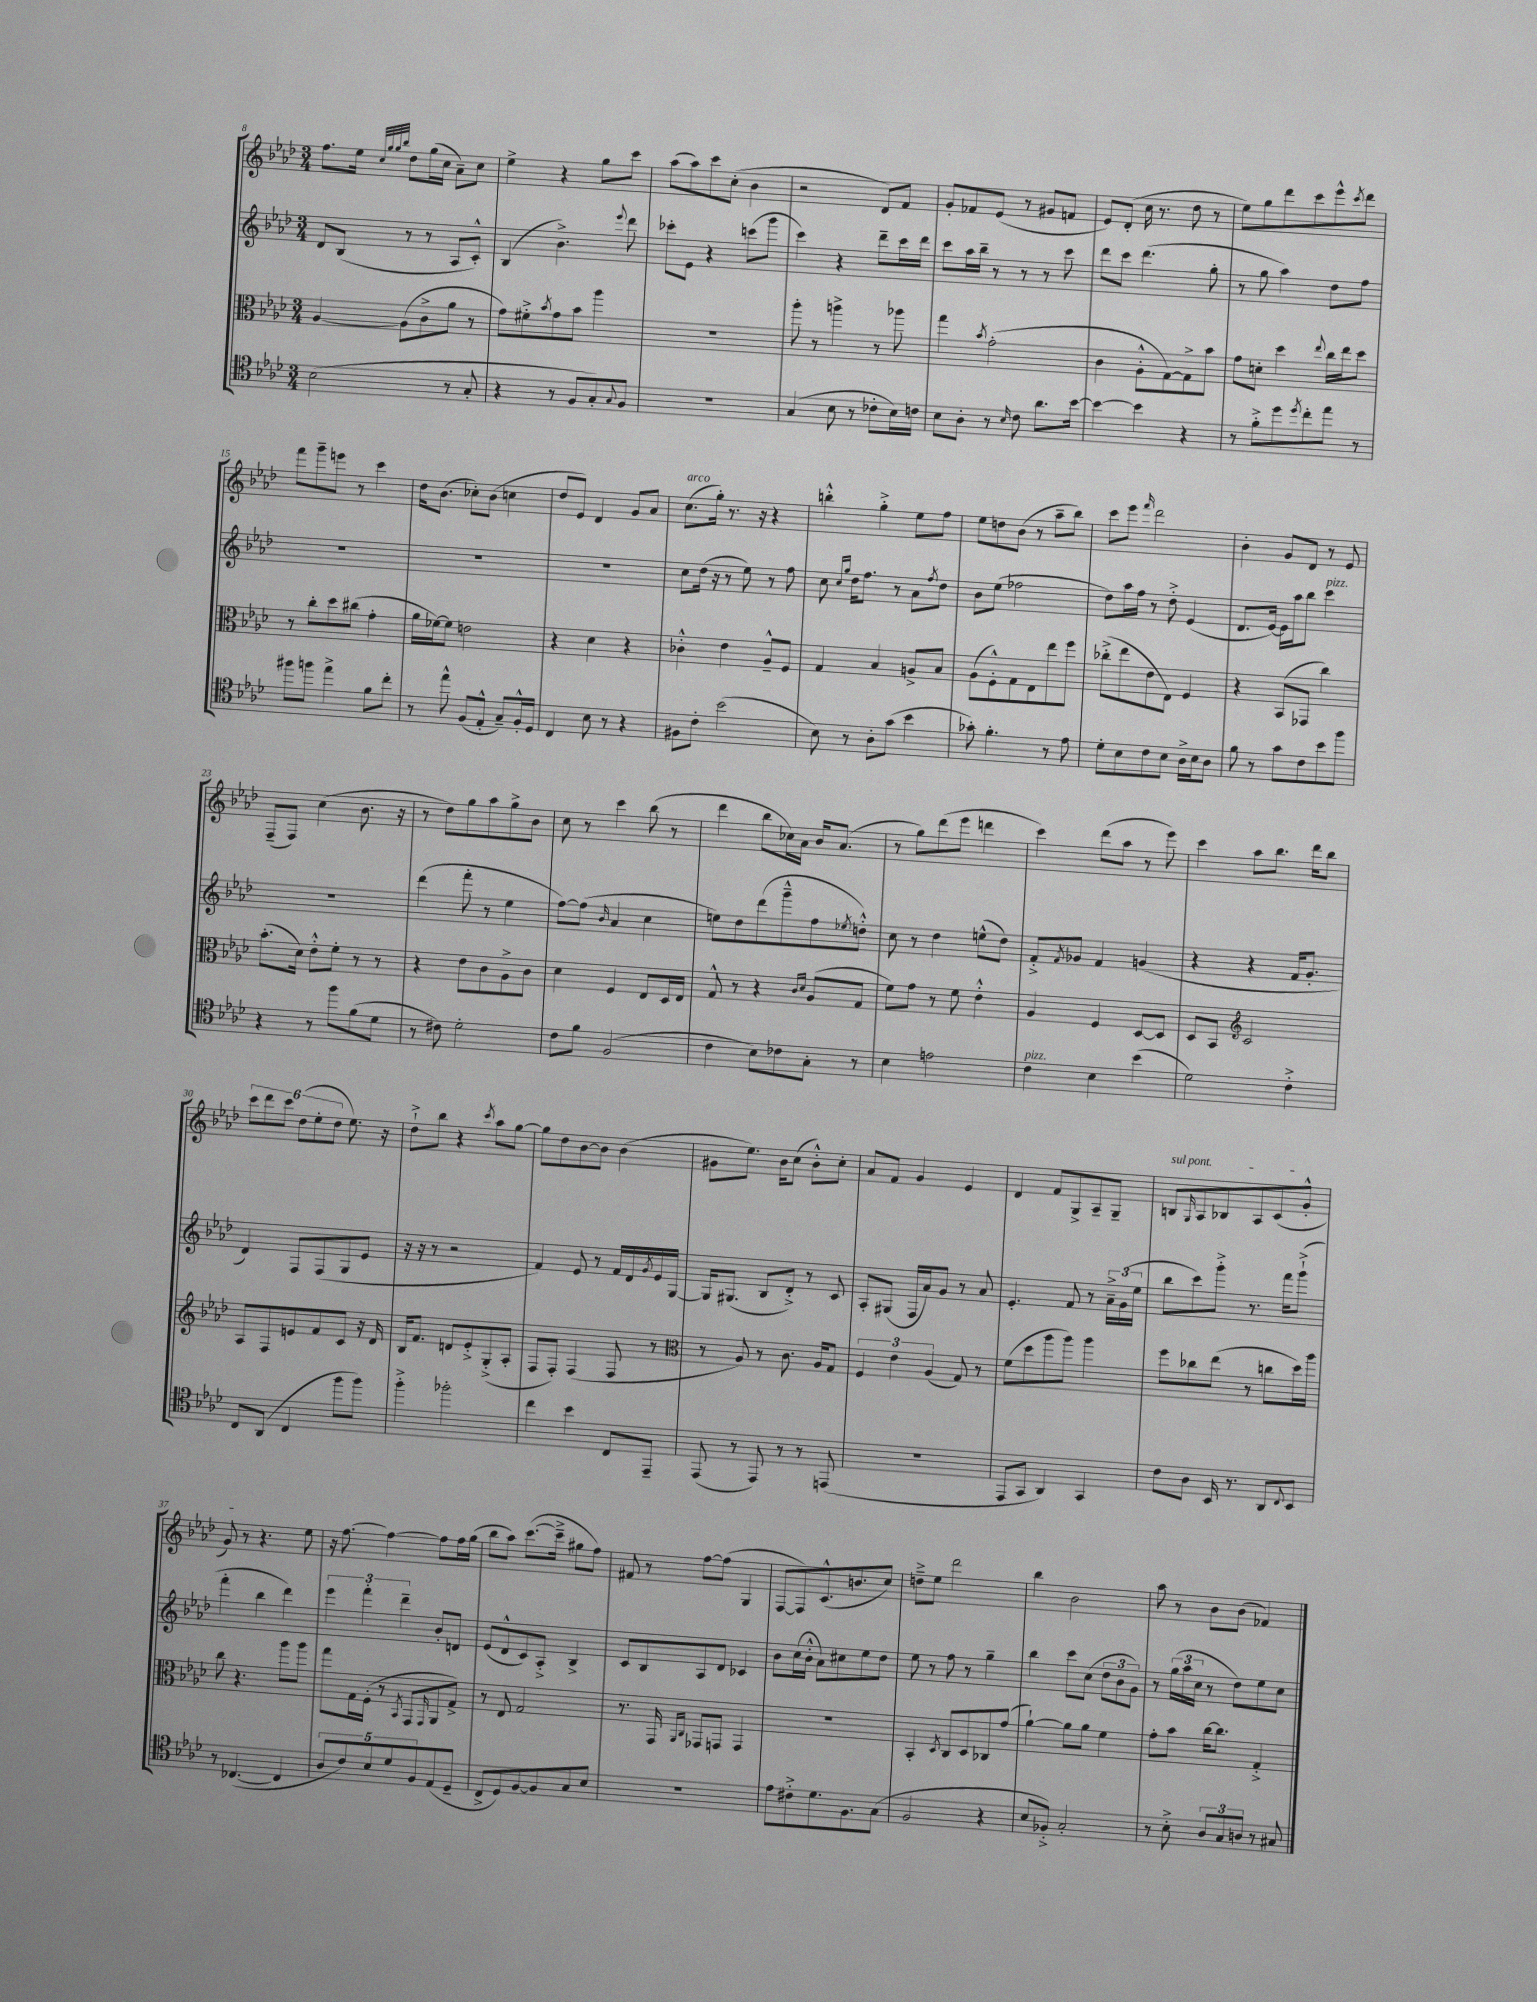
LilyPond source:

<<
\new StaffGroup <<
\new Staff = "s0" {
    \clef treble \key aes \major \numericTimeSignature \time 3/4
    f''8. ees''16 \grace { c''32 g''32 g''32 bes''32 } des''8 g''16( c''16 aes'8--) c''8 |
    ees''4-> r4 g''8 c'''8 |
    aes''8( aes''8) c'''8 c''8-.( bes'4 |
    r2 des'8) f'8 |
    g'8-. fes'8 ees'8( r8 gis'8 f'8 |
    ees'8) des'8-.( c''16 r8. des''8 r8 |
    ees''8) g''8 des'''8 c'''8 ees'''8-^ \acciaccatura { c'''8 } des'''8 |
    f'''8 g'''8-- e'''8 r8 c'''4 |
    des''16 bes'8.( ces''8-.) bes'8( c''4 |
    des''8 ees'8) des'4 g'8 aes'8 |
    c''8.^\markup { \italic "arco" }( g''16-.) r8. r16 r4 |
    b''4-.-^ g''4-.-> ees''8 f''8 |
    ees''8 d''8 bes'8( r8 aes''8-- bes''8) |
    c'''8 ees'''8 \grace { f'''16 } des'''2 |
    bes'4-. g'8 des'8 r8 ees'8 |
    f8--( f8) c''4( bes'8. r16 |
    r8 des''8) g''8 aes''8 g''8-> bes'8 |
    c''8 r8 c'''4 bes''8( r8 |
    des'''4 bes''8 ces''16) aes'16 bes'16 aes'8.( |
    r8 g''8) des'''8( ees'''8 d'''4 |
    c'''4) des'''8( aes''8 r8 ees'''8) |
    c'''4 aes''8 bes''8. des'''16 bes''8 |
    \tuplet 6/4 { c'''8 des'''8 c'''8 des''8( ees''8-. des''8 } ees''8.) r16 |
    des''8-!-> bes''8 r4 \acciaccatura { c'''8 } aes''8 g''8~ |
    g''8 des''8 bes'8~ bes'8 bes'4( |
    gis'8 ees''8.) bes'16 c''8( bes'8-.-^) c''8-. |
    aes'8 f'8 g'4 ees'4 |
    des'4 f'8 g8-> aes8-- g8-- |
    \once \override TextSpanner.bound-details.left.text = \markup { \italic "sul pont." } b8\startTextSpan \grace { g16 } aes8 bes8 aes8 c'8( g'8-.-^ |
    g'8\stopTextSpan) r8 r4. ees''8 |
    r16 f''8.~ f''4~ f''8 f''16 g''16( |
    bes''8 aes''8) c'''8.~( c'''16---> gis''8 f''8) |
    fis'8 r8 f''8~ f''8( g4 |
    f8~ f8) c'8.-^( b'8. c''8) |
    d''8---> ees''8 des'''2 |
    bes''4 bes'2 |
    aes''8 r8 bes'8 bes'8( fes'4) \bar "|." |
}
\new Staff = "s1" {
    \clef treble \key aes \major \numericTimeSignature \time 3/4
    des'8 bes8( r8 r8 aes8 c'8-.-^) |
    bes4( bes'4.->) \appoggiatura { ees'''8 } des'''8 |
    ces'''8-. ees'8 r4 c'''8( g'''8 |
    c'''4) r4 des'''8-- c'''16 des'''16 |
    c'''8 aes''16 bes''16-- r8 r8 r8 c'''8 |
    des'''8 c'''8 des'''4.( g''8-. |
    r8 g''8 aes''4) des''8 f''8 |
    R2. |
    R2. |
    R2. |
    c''8 des''16( r16 r8 ees''8) r8 f''8 |
    c''8 \grace { c''16 g''16 } des''16 f''8. r8 aes'8 \acciaccatura { f''8 } des''8 |
    bes'8 ees''8( fes''2 |
    des''8) aes''16 f''16 r8 des''8-.-> ees'4( |
    des'8. ees'16~) ees'16 aes''16 bes''8 c'''4^\markup { \italic "pizz." } |
    R2. |
    des'''4( f'''8-. r8 ees''4 |
    f''8~) f''8( \grace { bes'16 } aes'4 c''4 |
    e''8) des''8 des'''8( g'''8---^ f''8 \acciaccatura { ees''8 } d''8-.-^) |
    c''8 r8 des''4 e''8-^( des''8) |
    f'8-.-> \acciaccatura { f'8 } ges'8 f'4 g'4( |
    r4 r4 f'16 g'8.-. |
    des'4) f8 f8( g8 ees'8 |
    r16 r16 r8 r2 |
    f'4) ees'8 r8 f'16 des'16 \acciaccatura { g'8 } ees'16 g16~ |
    g16 gis8.( bes8 des'8-.->) r8 c'8 |
    aes8-. gis8( f16 aes'16) g'8 r8 aes'8 |
    ees'4.-. f'8 r8 \tuplet 3/2 { aes'16---> g'16( ees''16 } |
    bes''8 c'''8) g'''8-.-> r8. f'''16 g'''8-!->( |
    f'''4-. bes''4 des'''4) |
    \tuplet 3/2 { ees'''4 f'''4-. des'''4-- } bes'8-. d'8 |
    ees'8( des'8-^ c'8) aes8-.-> bes4-> |
    c'8 bes8 aes8 des'8 ces'4 |
    bes'8 c''16( bes'16-.-^ aes'8) cis''8 ees''8 des''8 |
    ees''8 r8 f''8 r8 g''4-- |
    bes''4 c'''8 c''8( \tuplet 3/2 { des''8 bes'8 g'8) } |
    r8 \tuplet 3/2 { g''16( aes''16 c''16 } r8 des''8) ees''8 c''8 \bar "|." |
}
\new Staff = "s2" {
    \clef alto \key aes \major \numericTimeSignature \time 3/4
    aes4~ aes8( c'8-> aes'8 r8 |
    g'8) fis'8-.-> \acciaccatura { bes'8 } g'8 bes'8 aes''4 |
    R2. |
    aes''8-. r8 a''4-> r8 aes''8 |
    g''4 \acciaccatura { bes'8 } g'2-.( |
    c'4 aes8-.-^ g8~) g8-> bes'8 |
    g'8 d'8-. des''4 \appoggiatura { ees''8 } c''16 ees''16 des''8 |
    r8 c''8-. des''8 cis''8( g'4-. |
    aes'16 fes'16~) fes'8 e'2 |
    r4 des'4 r4 |
    ces'4-.-^ ees'4 aes8---^ f8 |
    g4 bes4 a8-> bes8 |
    aes8( f8-.-^) g8 ees8 ees''8 f''8 |
    ces''8-.->( ees''8 ees'8 ees8) f4 |
    r4 bes,8( ges,8 c''4) |
    bes'8.-.( des'16) ees'8-.-^ f'8-. r8 r8 |
    r4 ees'8 c'8 aes8-> c'8 |
    des'4 f4 ees8 des16 ees16 |
    g8-^ r8 r4 \grace { c'16 des'16 } aes8( g8 |
    f'8) g'8 r8 f'8 ees'4-.-^ |
    aes4 f4 des8~ des8 |
    des8 bes,8 \clef treble c'2 |
    aes8 f8 e'8 f'8 c'8 r16 des'16 |
    bes16 f'8. d'8 ees'8-.-> g8-.->( aes8-. |
    f8 f8-.) f4( f8 r8 |
    \clef alto r8 aes8) r8 c'8. aes16 g8 |
    \tuplet 3/2 { f4 ees'4 aes4( } g8) r8 |
    f'8( des''8 aes''8 aes''8) aes''4 |
    f''8 ces''8 ees''8( r8 c''8 des''16) aes''16 |
    c''8 r4. aes''8 aes''8 |
    g''8 g16 f16-.( r8 \acciaccatura { bes,8 } g,8 \grace { g,16 } aes,8 g8->) |
    r8 ees8 g2 |
    r8. g,16 \grace { aes,16 c16 } ges,8 g,8 g,4 |
    R2. |
    bes,4-. \acciaccatura { des8 } c8 des8 ces8 g'8( |
    aes'4~-!) aes'8 aes'8 f'4 |
    g'8-. bes'8 c''16~ c''8. g4-.-> \bar "|." |
}
\new Staff = "s3" {
    \clef tenor \key aes \major \numericTimeSignature \time 3/4
    bes2( r8 g8-. |
    r4 r8 f8 g8-.) \appoggiatura { g8 } f8 |
    R2. |
    g4( bes8 r8 ces'8-. bes16) c'16 |
    bes8 aes8-. r8 \grace { bes16 } c'8 aes'8. bes'16~ |
    bes'4~ bes'4 r4 |
    r8 f'8-.-> des''8 \acciaccatura { des''8 } c''8-. ees''8 r8 |
    fis''8 f''8 ees''4-> f'8 c''8-. |
    r8 ees''8-^ f8( ees8-.-^ g8--) f16-.-^ des16 |
    c4 bes8 r8 r4 |
    fis8 c'8-. bes'2( |
    bes8) r8 aes8-. g'8( bes'4 |
    ges'8-.) f'4.-. r8 ees'8 |
    des'8-. bes8 c'8 bes8 aes16-> bes16 aes8 |
    f'8 r8 g'8 c'8 bes'8 f''8 |
    r4 r8 f''8 f'8( des'8 |
    r8 cis'8) des'2-. |
    c'8 f'8 f2( |
    c'4 bes8) ces'8 g8-. r8 |
    bes4 e'2 |
    c'4^\markup { \italic "pizz." } bes4 bes'4( |
    des'2) c'4-.-> |
    c8 aes,8( c4 f''8 f''8) |
    f''4-.-> fes''2-. |
    c''4 bes'4 c8 ees,8-- |
    ees,8( r8 ees,8) r8 r8 e,8( |
    R2. |
    ees,8 g,8 aes,4) g,4 |
    c'8 aes8 bes,16 r8. aes,8 \appoggiatura { c8 } bes,8 |
    r8 ces4.~( ces4 |
    \tuplet 5/4 { aes8 c'8) bes8 des'8 f8 } ees8( des8-- |
    c8-> des8) f8~ f8 g8 bes8 |
    R2. |
    ees'8 cis'8-.-> des'8. f8. g8( |
    f2 r4 |
    bes8 fes8-.->) g2-. |
    r8 bes8-.-> \tuplet 3/2 { aes8 g8 a8 } r8 gis8 \bar "|." |
}
>>
>>
\layout { \context { \Score currentBarNumber = #8 } }
